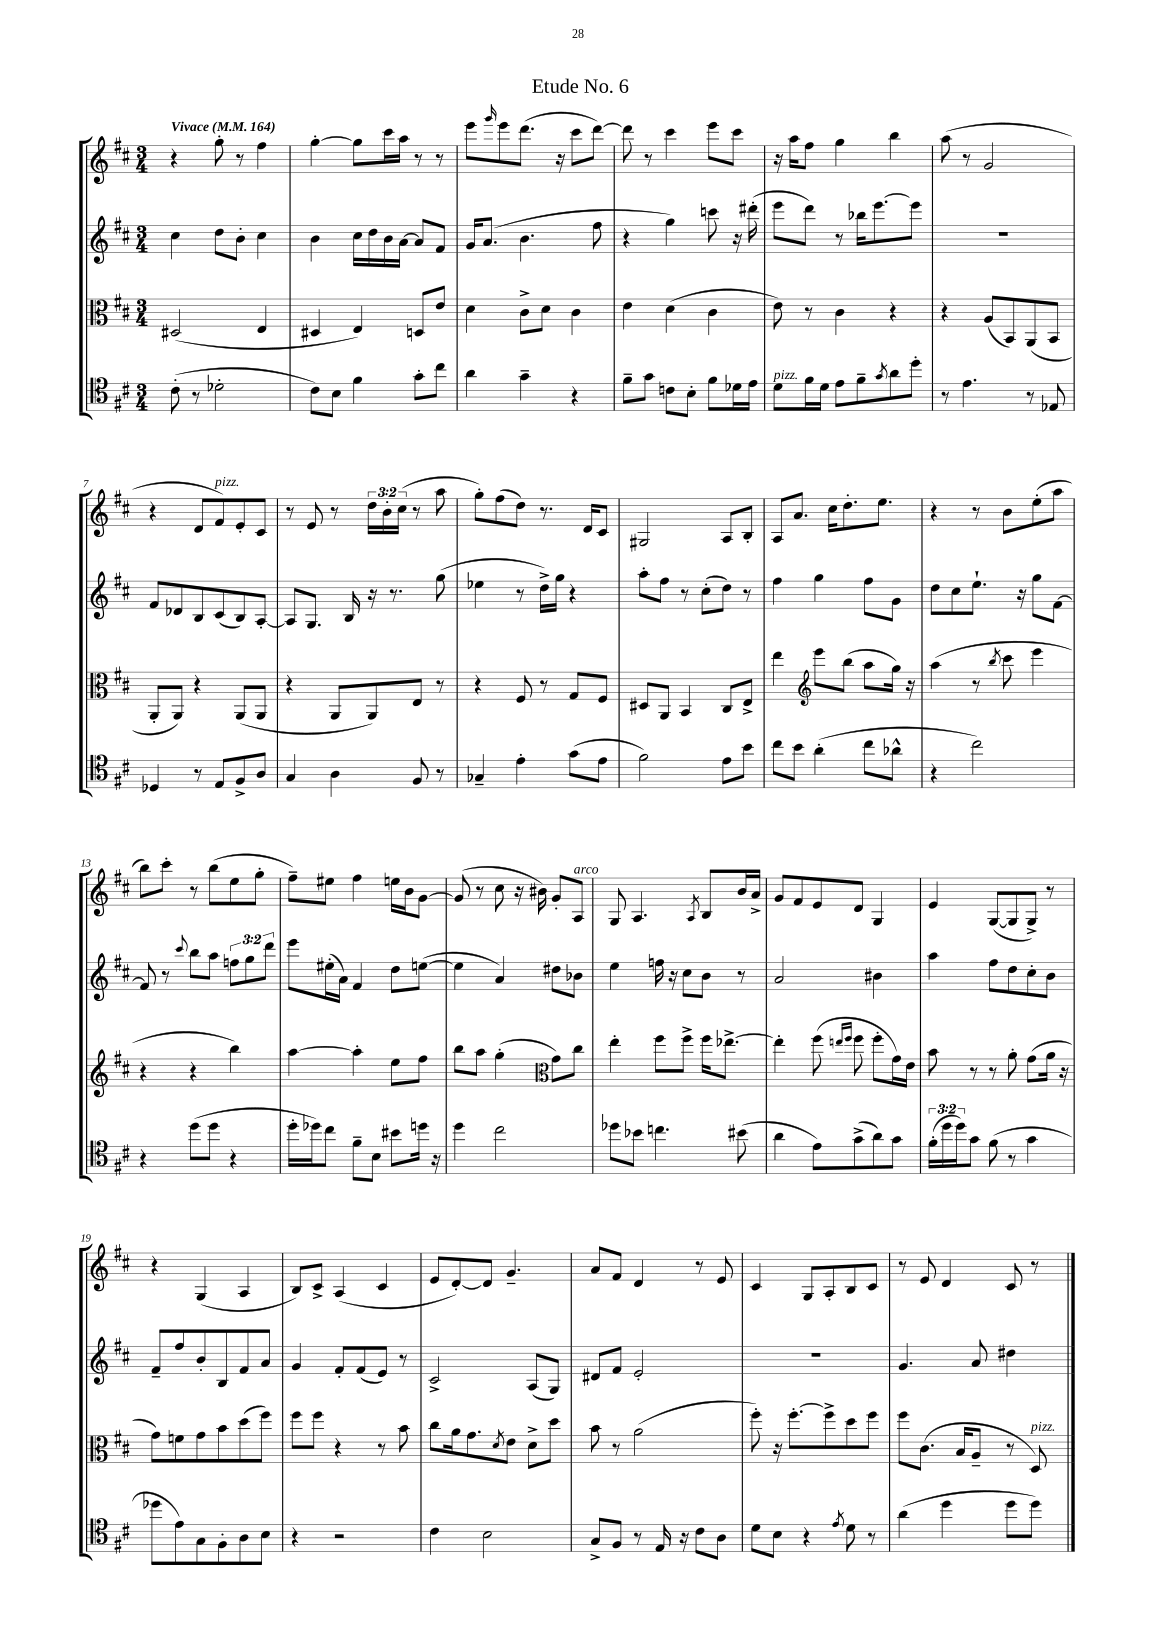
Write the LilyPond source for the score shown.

\header { title = "Etude No. 6" }
<<
\new StaffGroup <<
\new Staff = "s0" {
    \clef treble \key d \major \numericTimeSignature \time 3/4 \override Staff.TupletNumber.text = #tuplet-number::calc-fraction-text \tempo "Vivace" 4 = 164
    r4 g''8-. r8 fis''4 |
    g''4~-. g''8 cis'''16 a''16 r8 r8 |
    e'''8 \grace { g'''16 } e'''8 d'''8.( r16 cis'''8 d'''8~) |
    d'''8 r8 cis'''4 e'''8 cis'''8 |
    r16 a''16 fis''8 g''4 b''4 |
    a''8( r8 g'2 |
    r4 d'8 fis'8^\markup { \italic "pizz." }) e'8-. cis'8 |
    r8 e'8 r8 \tuplet 3/2 { d''16 b'16-. cis''16( } r8 a''8 |
    g''8-.) fis''8( d''8) r8. d'16 cis'8 |
    gis2 a8 b8-. |
    a8 a'8. cis''16 d''8.-. e''8. |
    r4 r8 b'8 e''8-.( a''8 |
    b''8) cis'''8-. r8 b''8( e''8 g''8-. |
    fis''8--) eis''8 fis''4 e''16 b'16 g'8~ |
    g'8( r8 cis''8 r16 bis'16) g'8-. a8^\markup { \italic "arco" } |
    g8 a4. \acciaccatura { a8 } b8 b'16 a'16-> |
    g'8 fis'8 e'8 d'8 g4 |
    e'4 g8~( g8 g8->) r8 |
    r4 g4( a4 |
    b8) cis'8-> a4( cis'4 |
    e'8 d'8~-.) d'8 g'4.-- |
    a'8 fis'8 d'4 r8 e'8 |
    cis'4 g8 a8-. b8 cis'8 |
    r8 e'8 d'4 cis'8 r8 \bar "|." |
}
\new Staff = "s1" {
    \clef treble \key d \major \numericTimeSignature \time 3/4 \override Staff.TupletNumber.text = #tuplet-number::calc-fraction-text
    cis''4 d''8 b'8-. cis''4 |
    b'4 cis''16 d''16 b'16 a'16~ a'8 fis'8 |
    g'16 a'8.( b'4. fis''8 |
    r4 g''4) c'''8 r16 dis'''16-.( |
    e'''8 d'''8) r8 bes''16 e'''8.~ e'''8 |
    R2. |
    fis'8 des'8 b8 cis'8( b8) a8~-. |
    a8 g8. b16 r16 r8. g''8( |
    ees''4 r8 d''16->) g''16 r4 |
    a''8-. fis''8 r8 cis''8-.( d''8) r8 |
    fis''4 g''4 fis''8 g'8 |
    d''8 cis''8 e''8.-! r16 g''8 fis'8~ |
    fis'8 r8 \appoggiatura { cis'''8 } b''8 a''8 \tuplet 3/2 { f''8 g''8 d'''8 } |
    e'''8 eis''16-.( a'16) fis'4 d''8 e''8~( |
    e''4 a'4) dis''8 bes'8 |
    e''4 f''16 r16 cis''8 b'8 r8 |
    a'2 bis'4 |
    a''4 fis''8 d''8 cis''8-. b'8 |
    fis'8-- fis''8 b'8-. b8 fis'8 a'8 |
    g'4 fis'8-. fis'8( e'8) r8 |
    cis'2-> a8( g8) |
    dis'8 fis'8 e'2-. |
    R2. |
    g'4. a'8 dis''4 \bar "|." |
}
\new Staff = "s2" {
    \clef alto \key d \major \numericTimeSignature \time 3/4
    dis2( e4 |
    dis4 e4) d8 e'8 |
    d'4 cis'8-> d'8 cis'4 |
    e'4 d'4( cis'4 |
    e'8) r8 cis'4 r4 |
    r4 a8( b,8) a,8( b,8 |
    a,8-. a,8) r4 a,8( a,8 |
    r4 a,8 a,8) e8 r8 |
    r4 fis8 r8 g8 fis8 |
    dis8 a,8 b,4 cis8 e8-> |
    e''4 \clef treble e'''8 b''8( a''8 g''16) r16 |
    a''4( r8 \acciaccatura { b''8 } cis'''8 e'''4 |
    r4 r4 b''4) |
    a''4~ a''4-. e''8 fis''8 |
    b''8 a''8 g''4-.( \clef alto g'8) cis''8 |
    e''4-. fis''8 fis''8-> fis''16 ees''8.~-> |
    ees''4-. fis''8( \grace { e''16 fis''16 } fis''8 fis''8-. g'16) e'16 |
    b'8 r8 r8 a'8-. g'8( a'16 r16 |
    g'8) f'8 g'8 b'8 d''8( fis''8) |
    fis''8 fis''8 r4 r8 b'8 |
    cis''8 a'16 g'8. \acciaccatura { d'8 } e'8 d'8-> d''8 |
    b'8 r8 a'2( |
    fis''8-.) r16 fis''8.~-. fis''8-> d''8 fis''8 |
    fis''8 cis'8.( b16 a8-- r8 d8^\markup { \italic "pizz." }) \bar "|." |
}
\new Staff = "s3" {
    \clef tenor \key d \major \numericTimeSignature \time 3/4 \override Staff.TupletNumber.text = #tuplet-number::calc-fraction-text
    cis'8-.( r8 des'2-. |
    cis'8) b8 fis'4 g'8-. cis''8 |
    a'4 g'4-- r4 |
    fis'8-- g'8 c'8 b8-. fis'8 des'16 e'16 |
    d'8^\markup { \italic "pizz." } fis'16 d'16 e'8 fis'8-- \acciaccatura { g'8 } a'8 d''8-. |
    r8 e'4. r8 ees8 |
    des4 r8 e8 fis8-> a8 |
    g4 a4 fis8 r8 |
    ges4-- e'4-. g'8( e'8 |
    fis'2) e'8 b'8 |
    cis''8 b'8 a'4-.( cis''8 aes'8-^ |
    r4 cis''2) |
    r4 d''8( d''8 r4 |
    d''16-. des''16) cis''8 fis'8-- b8 bis'8 d''16 r16 |
    d''4 cis''2 |
    des''8 bes'8 c''4. bis'8( |
    a'4 e'8) g'8->( a'8) g'8 |
    \tuplet 3/2 { fis'16-.( d''16 d''16) } g'8 fis'8( r8 g'4 |
    des''8 e'8) g8 fis8-. a8 b8 |
    r4 r2 |
    cis'4 b2 |
    g8-> fis8 r8 e16 r16 cis'8 a8 |
    d'8 b8 r4 \acciaccatura { e'8 } d'8 r8 |
    a'4( d''4 d''8 d''8) \bar "|." |
}
>>
>>
